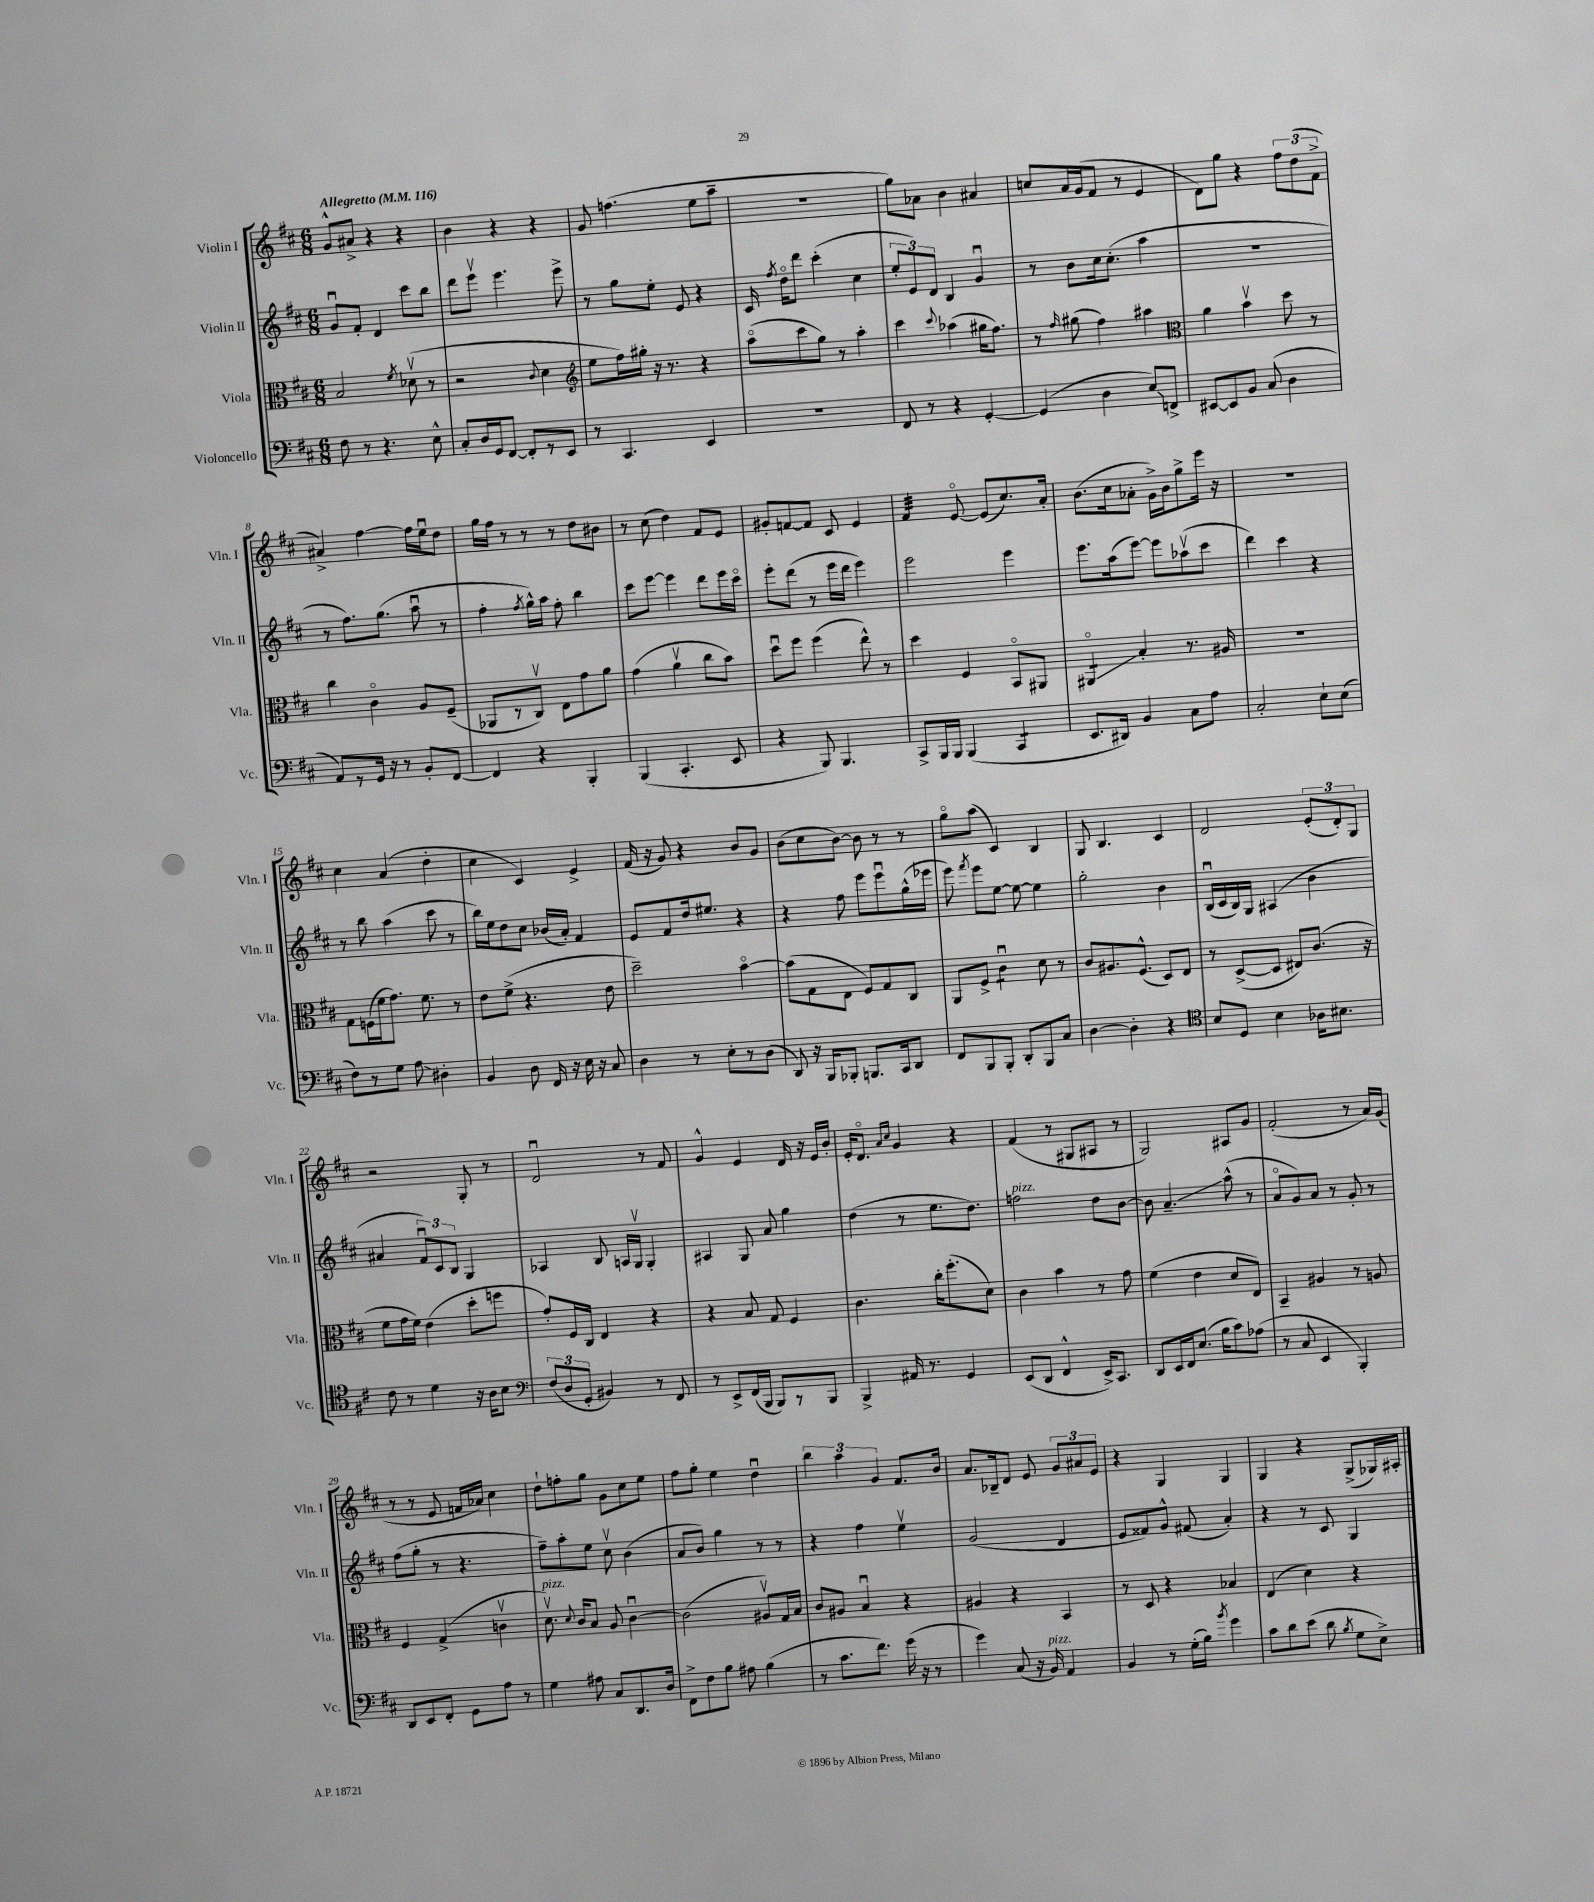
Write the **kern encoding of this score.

**kern	**kern	**kern	**kern
*staff4	*staff3	*staff2	*staff1
*clefF4	*clefC3	*clefG2	*clefG2
*k[f#c#]	*k[f#c#]	*k[f#c#]	*k[f#c#]
*M6/8	*M6/8	*M6/8	*M6/8
*MM116	*MM116	*MM116	*MM116
8F#\	2B/	8gu/L	8g^^/L
8r	.	8f#'/J	8a#^/J
4.r	.	4d/	4r
.	8qf#/	.	.
.	(8d-v\	8ccc#\L	4r
8E^^\	8r	8bb\J	.
=	=	=	=
8C#'/L	2r	8ddd\L	4b\
16D/L	.	8eeev\J	.
16GG/J	.	.	.
[8FF#/J	.	4.eee\	4r
8FF#'/]L	.	.	.
.	8qqc#/	.	.
8r	4d\	.	4r
8EE/J	.	8eee^\	.
=	=	=	=
*	*clefG2	*	*
8r	8ee\L	8r	8g/
4.CC#/	16ff#\L)	8gg\L	(4.ff\
.	16gg#'\JJ	.	.
.	16r	8ee'\J	.
.	8.r	.	.
.	.	8e/	.
4EE/	4r	4r	8ee\L
.	.	.	8aa~\J
=	=	=	=
2.r	(8aao\L	16c#/	2.r
.	.	8qff#/	.
.	.	16ddo\LK	.
.	8ccc#\	8ddd\J	.
.	8gg\J)	(4ccc#'\	.
.	8r	.	.
.	4aa'\	4cc#\	.
=	=	=	=
8FF#/	4ccc#\	12ee'/L	8gg\L)
.	.	12e/)	.
8r	.	.	8a-\J
.	.	12d/J	.
.	8qqccc#/	.	.
4r	(4aa-\	4B/	4b\
[4GG'/	16gg#\LK	4gu/	4a#/
.	8.ff#\J)	.	.
=	=	=	=
(4GG/]	8r	8r	8cc/L
.	16qqff#/	.	.
.	(8gg#\	8b\L	16a/L
.	.	.	(16g/J
4D\	4ff#\)	16cc#\k	8f#/J
.	.	(8.cc#'\J	.
.	.	.	8r
8E/L)	4aa#\	4aa\	4e/
8FF^/J	.	.	.
=	=	=	=
*	*clefC3	*	*
[8EE#/L	4a\	2.r	8d\L)
8EE#/]	.	.	8gg\J
8BB/J	4bv\	.	4r
(8C#/	.	.	.
4D\	8dd\	.	12ff#\L
.	.	.	(12dd\
.	8r	.	.
.	.	.	12f#^\J
=	=	=	=
8AA/L)	4cc#\	8r	4a#^/)
8r	.	8.ff#\L)	.
16GG/Jk	4c#o\	.	[4ff#\
16r	.	(8.gg\J	.
8r	.	.	.
8BB'/L	8A/L	8aau\	16ff#\]LL
.	.	.	16eeu\J
[8FF#/J	(8F#~/J	8r	8dd\J
=	=	=	=
4FF#/]	8AA-/L	4ff#'\	16gg\LL
.	.	.	16ff#\JJ
.	8r	.	8r
.	.	8qff#/	.
4r	8C#v/J)	16gg^^\LL)	8r
.	.	16aa\JJ	.
.	8E\L	8ff#'\	8r
4BBB'/	8g\	4bb\	8dd\L
.	8a\J	.	8b#\J
=	=	=	=
(4BBB/	(4g\	8ccc#\L	8r
.	.	[8eee\J	(8cc#\
4.CC#'/	4av\	4eee\]	4dd\)
.	8cc#\L	8ddd\L	8f#/L
8EE/	8b\J)	16eee\L	8e/J
.	.	16ccc#o\JJ	.
=	=	=	=
4r	8ddu\L	8eee'\L	8g#'/L
.	8ff#\J	(8ddd\J	[8f/
8BBB/)	(4ff#\	8r	8f/]J
4.BBB/	.	16eee\LL	8c#/
.	.	16ddd\JJ	.
.	8ee^^\)	4eee\)	4e/
.	8r	.	.
=	=	=	=
8CC#^/L	4dd\	2eee\	4f#/
16BBB/L	.	.	.
16BBB/JJ	.	.	.
(4BBB/	4F#/	.	[8eo/
.	.	.	(8e/]L
4CC#/	8BBo/L	4eee\	8.cc#/)
.	8AA#/J	.	.
.	.	.	16a'/Jk
=	=	=	=
8.EE/L	4AA#o/	8.eee\L	(8.b\L
16DD#/Jk)	.	(16aa\k	16cc#\k
4BB/	4B'/	[8eee\J)	8a-'\J
.	.	8eee\]L	16g^\LL)
.	.	.	16b\J
8C#\L	8.r	(8aa-v\	8gg^\
8A\J	.	8ccc#\J	16eee\Jk
.	16A#/	.	16r
=	=	=	=
2C#'/	2.r	4ddd\)	2.r
.	.	4ccc#\	.
8E`\L	.	4r	.
(8E\J	.	.	.
=	=	=	=
8F#\L)	8G\L	8r	4cc#\
8r	(16F\L	8bb\	.
.	16f#\J	.	.
8G\J	8.g\J)	(4aa\	(4a/
8A\	.	.	.
.	8.f#\	.	.
4D#'\	.	8ccc#\	4dd'\
.	8r	8r	.
=	=	=	=
4BB/	8e\L	16bb\LL)	4cc#\
.	.	16ee\J	.
.	(8f#^\J	8dd\	.
8D\	4.r	8cc#\J	4c#/)
16FF#/	.	(16b-/LL	.
16r	.	16a'/JJ)	.
16E\	.	4f#/	4e^/
16r	.	.	.
8C#/	8e\	.	.
=	=	=	=
4D\	2dd~\)	8e/L	(16f#/
.	.	.	16r
.	.	8f#/	8g/)
8r	.	16dd/k	4r
.	.	8.ee#/J	.
8E'\L	.	.	.
8r	[4bo\	4r	8b/L
(8D\J	.	.	8g/J
=	=	=	=
8DD/)	(8b\]L	4r	(8b\L
16r	8G\	.	8cc#\
16BBB/LK	.	.	.
8BBB-'/J	8E\J	8ff#\	[8b\J)
8.BBB/L	8F#/L)	8eee\L	8b\]
.	8G/	8eeeu\	8r
16CC#/k	.	.	.
8DD/J	8C#/J	(16gg^^\L	8r
.	.	16eee-\JJ	.
=	=	=	=
8FF#/L	8AA/L	8eee\)	8ggo\L
.	.	8qfff#/	.
8BBB/	8F#^/J	8eee\L	(8aa\J
8BBB'/J	4c#u\	[8ee\J	4c#/)
8DD'/L	.	8ee\_	.
8BBB/	8d\	4ee\]	4B/
8C#/J	8r	.	.
=	=	=	=
[4D\	8c#/L	2gg'\	8G/
.	8.A#/	.	4.B/
4D'\]	.	.	.
.	(8.F#^^/J	.	.
4r	8D/L)	4b\	4c#/
.	8E/J	.	.
=	=	=	=
*clefC4	*	*	*
8B/L	8r	(16Bu/LL	2d/
.	.	16c#/	.
8D/J	([8D^/L	16B/)	.
.	.	16G/JJ	.
4B\	8D/]J	(4A#/	.
.	8E#/L)	.	.
16A-\LK	(8.c#/J	4b\	(12e'/L
8.B#\J	.	.	.
.	.	.	12d'/)
.	.	.	12G/J
.	16r	.	.
=	=	=	=
8c#\	8f#\L	4a#/	2r
8r	16g\L	.	.
.	16f#\JJ)	.	.
4d\	(4e\	12f#u/L)	.
.	.	12c#/	.
.	.	12B/J	.
16r	8dd'\L	4G/	8G'/
16A\LK	.	.	.
8B\J	8ff\J	.	8r
=	=	=	=
*clefF4	*	*	*
(12F#/L	8g'/L)	4A-/	2du/
12D/	.	.	.
.	16F#/L	.	.
12GG'/J	.	.	.
.	16C#/JJ	.	.
4BB#/)	4E/	8B/	.
.	.	16A/LL	.
.	.	16Gv/JJ	.
8r	4r	4G'/	8r
8FF#/	.	.	8f#/
=	=	=	=
8r	4r	4A#/	4g^^/
8EE^/L	.	.	.
(16FF#/L	8B/	8G/	4e/
16BBB/JJ	.	.	.
8BBB/L)	8G/	8a/	.
8r	4F#/	4gg\	16d/
.	.	.	16r
8BBB/J	.	.	16e/LL
.	.	.	16b'/JJ
=	=	=	=
4BBB^/	4.c#\	(4dd\	16e'/LK
.	.	.	8.do/J
.	.	.	16qqa/LL
.	.	.	16qqcc#/JJ
16AA#/	.	8r	4g/
8.r	.	.	.
.	16cc#'\LK	8.ee\L	.
.	(8.ff#'\	.	.
4GG/	.	.	4r
.	.	8.dd\J)	.
.	8d\J)	.	.
=	=	=	=
(8EE/L	4c#\	2ff\	(4f#/
8DD/J	.	.	.
4FF#^^/	4b\	.	8r
.	.	.	8G#/L
16EE^/LK)	8r	8dd\L	8A#/J
8.CC#/J	.	.	.
.	8g\	[8b\J	8r
=	=	=	=
8DD/L	(4f#\	8b\]	2G/)
16EE/L	.	4.a~/	.
16FF#/J	.	.	.
(8.E/J	4e\	.	.
16B\LK	.	.	.
8c#\)	8d/L	(8aa^^\	8A#/L
(8A-\J	8E/J)	8r	8g/J
=	=	=	=
8r	4BB~/	8ao/L	(2f#'/
8C#/	.	8g/)	.
4EE/	4A#/	8a/J	.
.	.	8r	.
4BBB'/)	8r	8g'/	8r
.	8A/	8r	16a/LL)
.	.	.	(16g/JJ
=	=	=	=
8DD/L	4F#/	(8ff#\L	8r
8EE/	.	8gg'\J	8r
8FF#'/J	(4G^/	8r	8e/
8GG\L	.	4.r	16f/LL
.	.	.	16a-/JJ)
8A\J	4cv\	.	4cc#\
8r	.	.	.
=	=	=	=
4G\	8.dv\)	8ff#~\L)	8dd`\L
.	.	8aa'\	8ff'\
.	8qqd/	.	.
.	16c#/LK	.	.
8A#\	8B/J	8ee\J	8gg\J
8C#/L	8A/	8cc#v\	8g\L
8.DD/	[4c#u\	(4b\	8cc#\
.	.	.	8ee\J
16D/Jk	.	.	.
=	=	=	=
8FF#^\L	(2c#\]	8a/L	8ff#\L
8F#\	.	8b/J)	8gg'\J
8B\J	.	4gg\	4ee\
8A#\	.	.	.
(4B\	8A#v/L)	8r	4ddu\
.	16G/L	8r	.
.	16B/JJ	.	.
=	=	=	=
8r	8c#/L	4r	6bb\
8.c#\L	8A#/J	.	.
.	.	.	6aa\
.	4Bu/	4ff#\	.
8.f#\J)	.	.	.
.	.	.	6g/
(16g\	4r	4eev\	8.f#/L
16r	.	.	.
8r	.	.	.
.	.	.	16b/Jk
=	=	=	=
4g\)	4A#/	(2g/	8.a/L
.	.	.	16B-~/k
(8C#/	4r	.	8d/J
16r	.	.	8e/
16BB/)	.	.	.
4AA/	4BB/	4d/	12g/L
.	.	.	12a#/
.	.	.	12e/J
=	=	=	=
4BB/	8r	8e/L	4r
.	8D/	8f##/)	.
8r	4r	8g^^/J	4G/
(16G'\LL	.	(8f#/	.
16B\JJ)	.	.	.
8qb/	.	.	.
4g\	4B-/	4a'/)	4G/
=	=	=	=
8c#\L	(4E/	4r	4G/
8d\	.	.	.
(8e\J	4d\)	8r	4r
8d\	.	8c#/	.
8qB/	.	.	.
8G\L	4r	4G/	(8G^/L
8E^\J)	.	.	16G-/L)
.	.	.	16A#'/JJ
==	==	==	==
*-	*-	*-	*-
